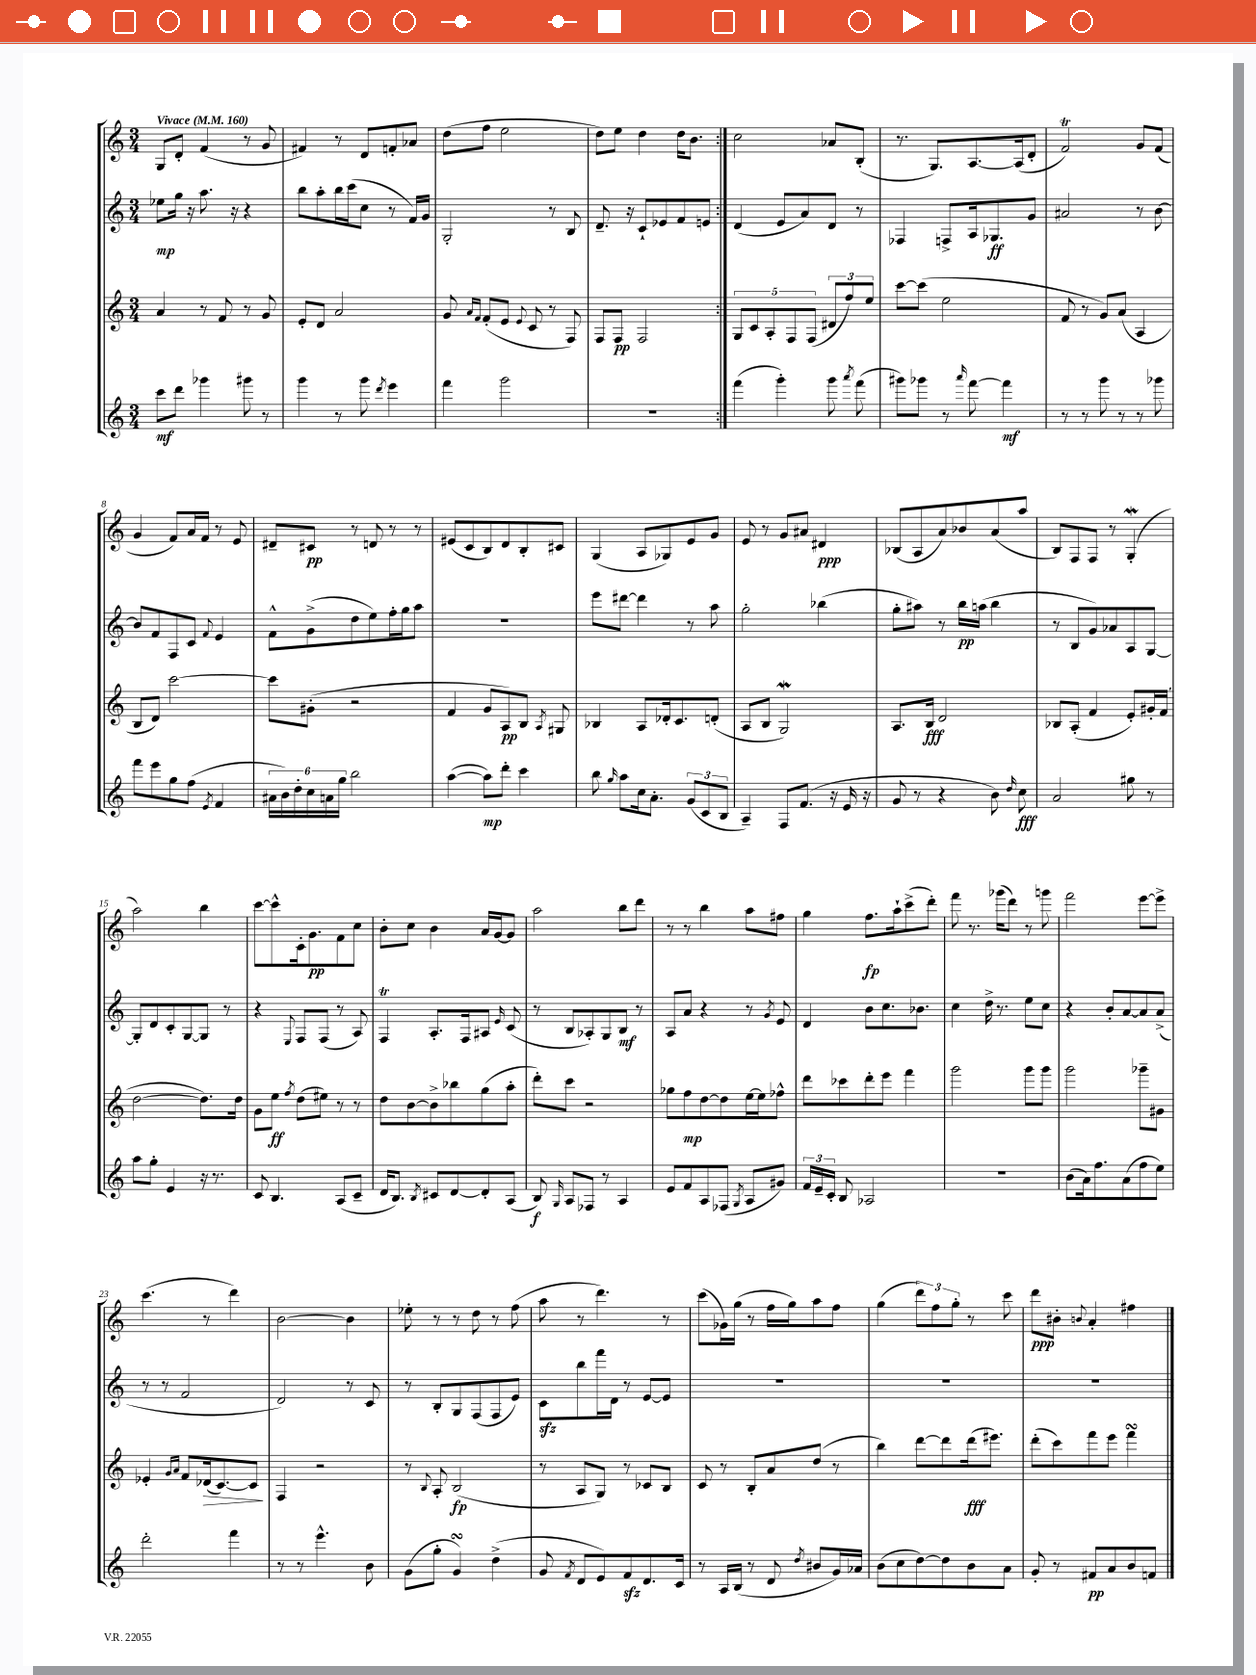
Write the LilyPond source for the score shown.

<<
\new StaffGroup <<
\new Staff = "s0" {
    \clef treble \key c \major \numericTimeSignature \time 3/4 \tempo "Vivace" 4 = 160
    \autoBeamOff \repeat volta 2 { g8[ d'8]-. f'4( r8 g'8 |
    fis'4) r8 d'8[ f'8-. aes'8] |
    d''8[( f''8] e''2 |
    d''8[) e''8] d''4 d''16[ b'8.] | }
    c''2 aes'8[ b8]-.( |
    r8. g8.[) a8.~ a16( d'8]-. |
    f'2\trill) g'8[ f'8]( |
    g'4 f'8[) a'16 f'16] r8 e'8 |
    dis'8[-- cis'8]\pp r8 d'8 r8 r8 |
    eis'8[( c'8 b8) d'8 b8-. cis'8] |
    g4( a8[ ges8) e'8 g'8] |
    e'8 r8 g'8[ ais'8] dis'4\ppp |
    bes8[( a8 a'8) bes'8 a'8( a''8] |
    b8[) f8 f8] r8 g4-.\mordent( |
    a''2) b''4 |
    c'''8[~ c'''8-^ c'16-. g'8.\pp f'8 c''8] |
    b'8[-. c''8] b'4 a'16[ g'16~ g'8] |
    a''2 b''8[ d'''8] |
    r8 r8 b''4 a''8[ fis''8] |
    g''4 f''8.[\fp a''16-! c'''8->( d'''8]-.) |
    f'''8 r8. ges'''16[( d'''8]) r8 g'''8 |
    f'''2 e'''8[~ e'''8]-> |
    c'''4.( r8 d'''4) |
    b'2~ b'4 |
    ees''8-. r8 r8 d''8 r8 f''8( |
    a''8 r8 d'''4.) r8 |
    c'''8[( ges'16) g''16]( r8 f''16[ g''16) a''8 f''8] |
    g''4( \tuplet 3/2 { d'''8[) f''8 g''8]-. } r8 c'''8 |
    d'''8[\ppp bis'8]-. \appoggiatura { b'8 } a'4-. fis''4 \bar "|." |
}
\new Staff = "s1" {
    \clef treble \key c \major \numericTimeSignature \time 3/4
    \autoBeamOff \repeat volta 2 { ees''8[\mp g''16] r16 a''8. r16 r4 |
    b''8[ a''8-. b''16 c'''16( c''8] r8 f'16[) g'16] |
    g2-. r8 b8 |
    d'8.-- r16 c'8[-! ees'8 f'8 e'8] | }
    d'4( e'8[ a'8) d'8] r8 |
    fes4 f8[-> a16 ges8.\ff g'8] |
    ais'2 r8 b'8~ |
    b'8[ f'8 f8 c'8] \appoggiatura { f'8 } e'4 |
    f'8[-^ g'8->( d''8 e''8) f''16-. g''16 a''8] |
    R2. |
    e'''8[ dis'''8]~ dis'''4 r8 a''8 |
    g''2-. bes''4( |
    g''8[-. ais''8]) r8 b''16[\pp a''16]( b''4 |
    r8 b8[ g'8) aes'8 a8 g8]~ |
    g8[-. d'8 c'8-. g8~ g8] r8 |
    r4 \appoggiatura { e8 } f8[ f8]( r8 a8) |
    f4\trill a8.[-. f16 ais8] \grace { e'16 } c'8( |
    r8 b8[ aes8-.) g8 b8]\mf r8 |
    a8[ a'8] r4 r8 \acciaccatura { g'8 } e'8 |
    d'4 b'8[ c''8. bes'8.] |
    c''4 d''16-> r8. e''8[ c''8] |
    r4 b'8[-. a'8~ a'8 a'8]->( |
    r8 r8 f'2 |
    d'2) r8 c'8 |
    r8 b8[-. g8 f8( f8 e'8]) |
    c'8[\sfz b''8 f'''16 d'16] r8 e'8[~ e'8] |
    R2. |
    R2. |
    R2. \bar "|." |
}
\new Staff = "s2" {
    \clef treble \key c \major \numericTimeSignature \time 3/4
    \autoBeamOff \repeat volta 2 { a'4 r8 f'8 r8 g'8 |
    e'8[-. d'8] a'2 |
    g'8 \grace { a'16[ f'16] } f'8[-.( e'8] \appoggiatura { e'8 } c'8 r8 f8) |
    f8[ f8]\pp f2 | }
    \tuplet 5/4 { g8[ c'8 a8-. f8 f8]( } \tuplet 3/2 { dis'8[ f''8) e''8] } |
    c'''8[~ c'''8]( e''2 |
    f'8 r8 g'8[) a'8]( a4 |
    b8[ d'8]) c'''2~ |
    c'''8[ gis'8]-.( r2 |
    f'4 g'8[ a8\pp) b8] \acciaccatura { a8 } gis8 |
    bes4 a8[ des'16-. c'8. d'8]-.( |
    a8[ b8] g2\mordent) |
    a8.[ b16]\fff d'2 |
    bes8[ a8]-.( f'4 e'8[-.) gis'16-. f'16]( |
    d''2~ d''8.[) d''16] |
    g'8[ e''8]\ff \acciaccatura { f''8 } d''8[( eis''8]) r8 r8 |
    d''8[ b'8~ b'8-> bes''8 g''8( a''8]-. |
    d'''8[-.) c'''8] r2 |
    ges''8[ f''8\mp d''8~ d''8 e''16~ e''16 fes''8]-^ |
    d'''8[ ces'''8 d'''8-. e'''8] f'''4 |
    g'''2 g'''8[ g'''8] |
    g'''2 ges'''8[-- gis'8] |
    ees'4-. \grace { g'16[ a'16] } f'8[ des'16\>( c'8.~) c'8]\! |
    f4 r2 |
    r8 \appoggiatura { b8 } a8-. b2\fp( |
    r8 a8[ g8]) r8 ces'8[ b8] |
    c'8 r8 b8[-. a'8 d''8]( r8 |
    b''4) d'''8[~ d'''8 d'''16\fff( eis'''8.]) |
    d'''8[-.( c'''8) f'''8 e'''8] f'''4\turn \bar "|." |
}
\new Staff = "s3" {
    \clef treble \key c \major \numericTimeSignature \time 3/4
    \autoBeamOff \repeat volta 2 { c'''8[\mf d'''8] ges'''4 gis'''8 r8 |
    g'''4 r8 g'''8 \acciaccatura { d'''8 } e'''4 |
    f'''4 g'''2 |
    R2. | }
    f'''4( g'''4-.) g'''8 \acciaccatura { a'''8 } f'''8( |
    gis'''8[) ges'''8] r8 \grace { a'''16 } f'''8~ f'''4\mf |
    r8 r8 g'''8 r8 r8 ges'''8 |
    f'''8[ e'''8 g''8 f''8]( \acciaccatura { e'8 } f'4 |
    \tuplet 6/4 { ais'16[ b'16) d''16-. c''16 a'16 g''16] } b''2 |
    a''4~( a''8[\mp) d'''8]-. c'''4 |
    b''8 \grace { g''16 } a''8[ c''16 a'8.]-. \tuplet 3/2 { g'8[( c'8 b8] } |
    a4--) f8[ f'8.]( r16 e'16 r16 |
    g'8 r8 r4 b'8) \grace { d''16 } c''8\fff |
    a'2 gis''8 r8 |
    a''8[ g''8]-. e'4 r16 r8. |
    c'8 b4. a8[( c'8]-- |
    d'16[ b8.]) \acciaccatura { b8 } cis'8[ d'8~ d'8-. a8]( |
    b8\f) \grace { g16 } a8[ fes8] r8 a4 |
    e'8[ f'8 a8 fes8]( \acciaccatura { g8 } a8[ gis'8]) |
    \tuplet 3/2 { f'16[ e'16-- c'16]-. } b8 aes2 |
    R2. |
    b'8[( a'16) f''8. a'8( f''8 e''8]) |
    d'''2-. f'''4 |
    r8 r8 e'''4.-^ b'8 |
    g'8[( g''8]-. g'4\turn) d''4->( |
    g'8 \acciaccatura { f'8 } d'8[ e'8) f'8\sfz d'8. c'16] |
    r8 a16[ b16]( r8 d'8 \acciaccatura { d''8 } bis'8[ g'16) aes'16] |
    b'8[( c''8 d''8~) d''8 b'8 a'8] |
    g'8-. r8 fis'8[\pp a'8 b'8 f'8] \bar "|." |
}
>>
>>
